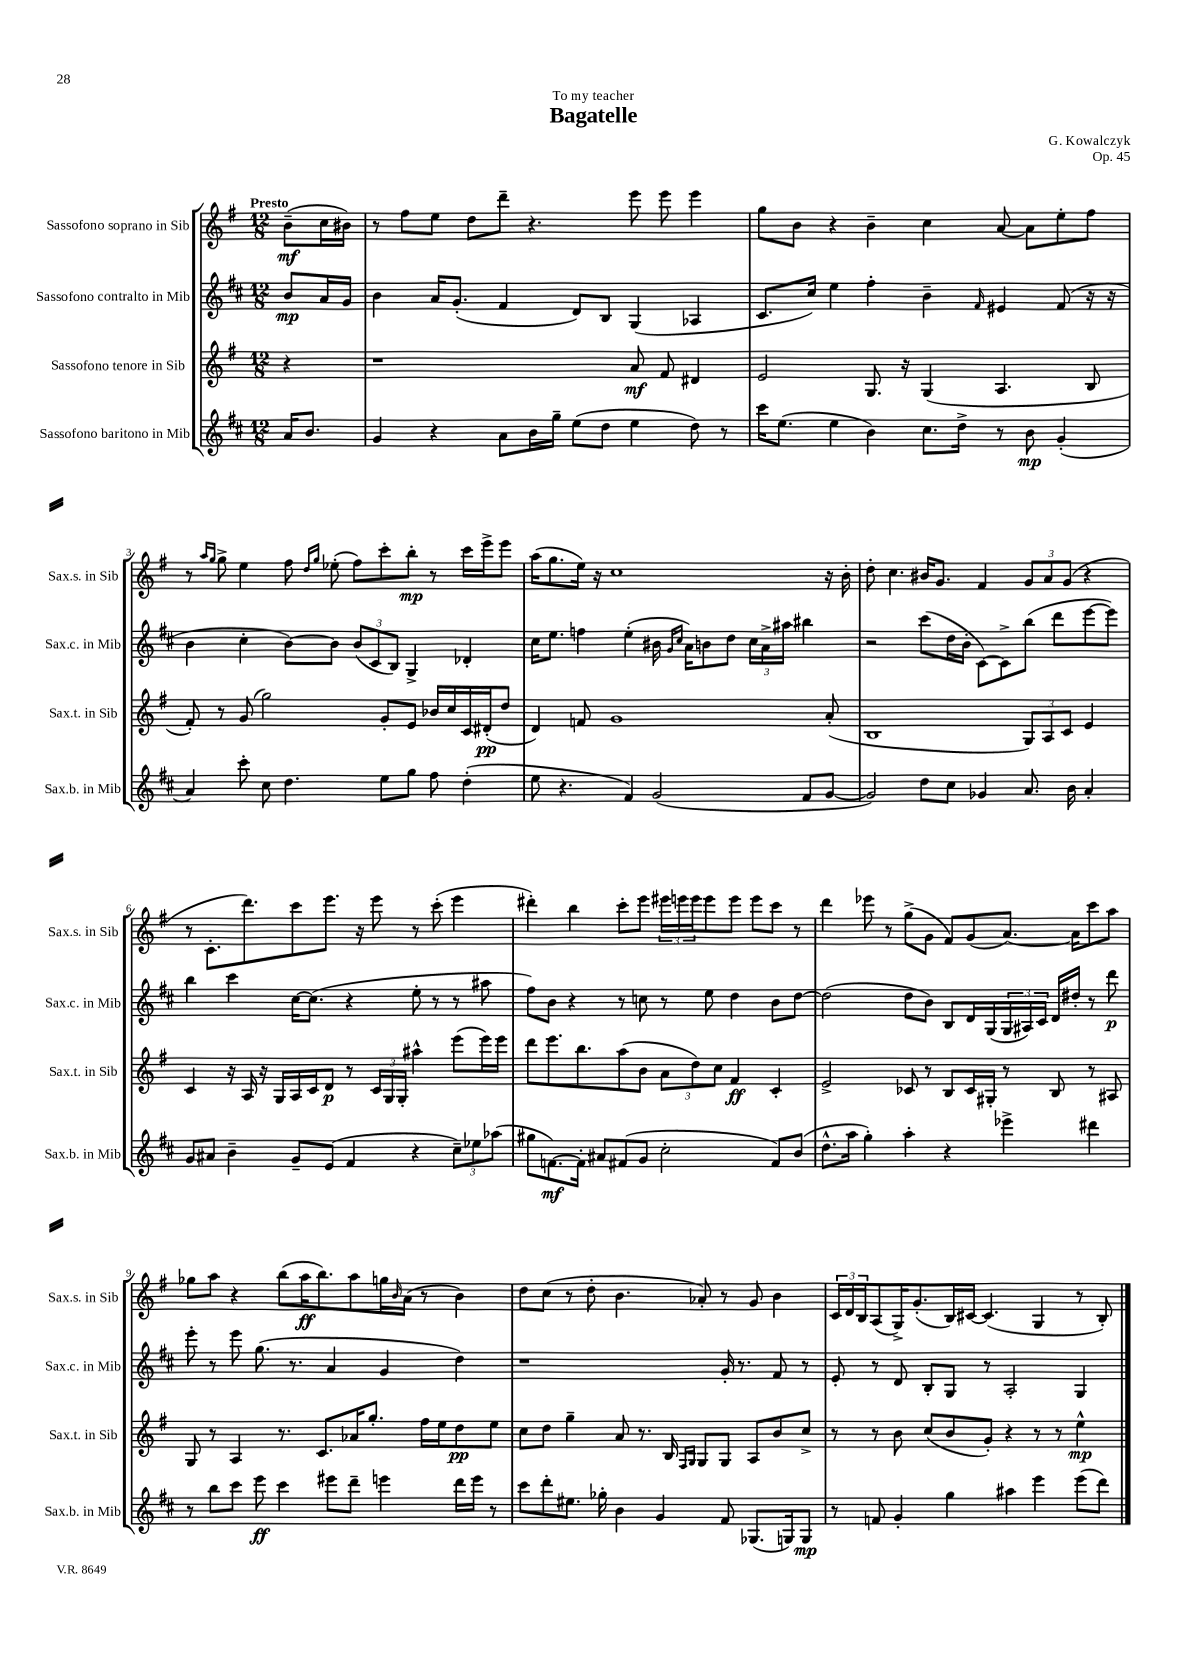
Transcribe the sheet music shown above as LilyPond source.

\header { title = "Bagatelle" composer = "G. Kowalczyk" dedication = "To my teacher" opus = "Op. 45" }
<<
\new StaffGroup <<
\new Staff = "s0" \with { instrumentName = "Sassofono soprano in Sib" shortInstrumentName = "Sax.s. in Sib" } {
    \clef treble \key g \major \numericTimeSignature \time 12/8 \partial 4 \tempo "Presto"
    b'8--\mf( c''16 bis'16) |
    r8 fis''8 e''8 d''8 d'''8-- r4. e'''8 e'''8 e'''4 |
    g''8 b'8 r4 b'4-- c''4 a'8~ a'8 e''8-. fis''8 |
    r8 \grace { a''16 g''16 } g''8-> e''4 fis''8 \grace { d''16 g''16 } ees''8-.( fis''8) c'''8-. b''8-.\mp r8 c'''16 e'''16-> e'''8 |
    a''16( g''8. e''16) r16 c''1 r16 b'16-. |
    d''8-. c''4. bis'16 g'8. fis'4 \tuplet 3/2 { g'8 a'8 g'8( } r4 |
    r8 c'8.-. d'''8.) c'''8 e'''8. r16 e'''8 r8 c'''8-.( e'''4 |
    dis'''4-.) b''4 c'''8-. e'''8 \tuplet 3/2 { eis'''16 e'''16 e'''16 } e'''8 e'''8 e'''8 c'''8 r8 |
    d'''4 ees'''8 r8 g''8->( g'8 fis'8) g'8( a'8.~) a'16 c'''8 a''8 |
    ges''8 a''8 r4 b''8( a''16\ff b''8.) a''8 g''16 \grace { b'16 } a'16( r8 b'4) |
    d''8 c''8( r8 d''8-. b'4. aes'8-.) r8 g'8 b'4 |
    \tuplet 3/2 { c'16 d'16 b16 } a8( g16->) g'8.-.( b16) cis'16~ cis'4.( g4 r8 b8-.) \bar "|." |
}
\new Staff = "s1" \with { instrumentName = "Sassofono contralto in Mib" shortInstrumentName = "Sax.c. in Mib" } {
    \clef treble \key d \major \numericTimeSignature \time 12/8 \partial 4
    b'8\mp a'16 g'16 |
    b'4 a'16 g'8.-.( fis'4 d'8) b8 g4( aes4 |
    cis'8. cis''16) e''4 fis''4-. b'4-- \grace { fis'16 } eis'4 fis'8( r16 r16 |
    b'4 cis''4-. b'8~) b'8 \tuplet 3/2 { b'8( cis'8 b8) } g4-> des'4-. |
    cis''16 e''8. f''4 e''4-.( bis'16 \grace { g'16 cis''16 } a'16) b'8 d''8 \tuplet 3/2 { cis''16 a'16-> ais''16 } bis''4 |
    r2 cis'''8( d''16 b'16-. cis'8~) cis'8-> b''8( d'''8 e'''8~ e'''8) |
    b''4 cis'''4 cis''16~ cis''8.( r4 e''8-. r8 r8 ais''8 |
    fis''8) b'8 r4 r8 c''8 r8 e''8 d''4 b'8 d''8~ |
    d''2( d''8 b'8) b8 d'16 g16( \tuplet 3/2 { g16 ais16) cis'16 } d'16 dis''16-. r8 d'''8\p |
    e'''8-. r8 e'''8 g''8.( r8. a'4 g'4 d''4) |
    r1 g'16-. r8. fis'8 r8 |
    e'8-. r8 d'8 b8-. g8 r8 a2-. g4 \bar "|." |
}
\new Staff = "s2" \with { instrumentName = "Sassofono tenore in Sib" shortInstrumentName = "Sax.t. in Sib" } {
    \clef treble \key g \major \numericTimeSignature \time 12/8 \partial 4
    r4 |
    r1 a'8\mf fis'8 dis'4 |
    e'2 g8. r16 g4( a4. b8 |
    fis'8-.) r8 g'8( g''2) g'8-. e'8 bes'16 c''16 c'16 dis'16-.\pp( d''8 |
    d'4) f'8 g'1 a'8-.( |
    b1 \tuplet 3/2 { g8) a8 c'8 } e'4 |
    c'4 r16 a16 r16 g16 a16 c'16 d'8\p r8 \tuplet 3/2 { c'16 g16 g16-. } ais''4-^ e'''8( e'''16) e'''16 |
    d'''8 e'''8. b''8. a''8( b'8 \tuplet 3/2 { a'8 d''8) c''8 } fis'4\ff c'4-. |
    e'2-> ces'8 r8 b8 ces'16 gis16-. r8 b8 r8 ais8 |
    g8 r8 a4 r8. c'8. aes'16 g''8.-. fis''16 e''16 d''8\pp e''8 |
    c''8 d''8 g''4-- a'8 r8. b16 \grace { fis16 g16 } g8 g8 a8 b'8 c''8-> |
    r8 r8 b'8 c''8( b'8 g'8-.) r4 r8 r8 e''4-^\mp \bar "|." |
}
\new Staff = "s3" \with { instrumentName = "Sassofono baritono in Mib" shortInstrumentName = "Sax.b. in Mib" } {
    \clef treble \key d \major \numericTimeSignature \time 12/8 \partial 4
    a'16 b'8. |
    g'4 r4 a'8 b'16 g''16-- e''8( d''8 e''4 d''8) r8 |
    cis'''16 e''8.( e''4 b'4) cis''8. d''16-> r8 b'8\mp g'4-.( |
    a'4) cis'''8-. cis''8 d''4. e''8 g''8 fis''8 d''4-.( |
    e''8 r4. fis'4) g'2( fis'8 g'8~ |
    g'2) d''8 cis''8 ges'4 a'8. b'16 a'4-. |
    g'8 ais'8 b'4-- g'8-- e'8( fis'4 r4 \tuplet 3/2 { cis''8--) ees''8 aes''8( } |
    gis''8 f'8.~\mf) f'16-. ais'8 fis'8( g'8 cis''2-. fis'8) b'8( |
    d''8.-^ a''16 g''4-.) a''4-. r4 ees'''4-> dis'''4 |
    r8 b''8 cis'''8 e'''8\ff cis'''4 eis'''8 d'''8-- e'''4 d'''16 e'''16 r8 |
    cis'''8 d'''8-. eis''8. ges''16-. b'4 g'4 fis'8 ges8.( g16) g8\mp |
    r8 f'8 g'4-. g''4 ais''4 e'''4 e'''8( d'''8) \bar "|." |
}
>>
>>
